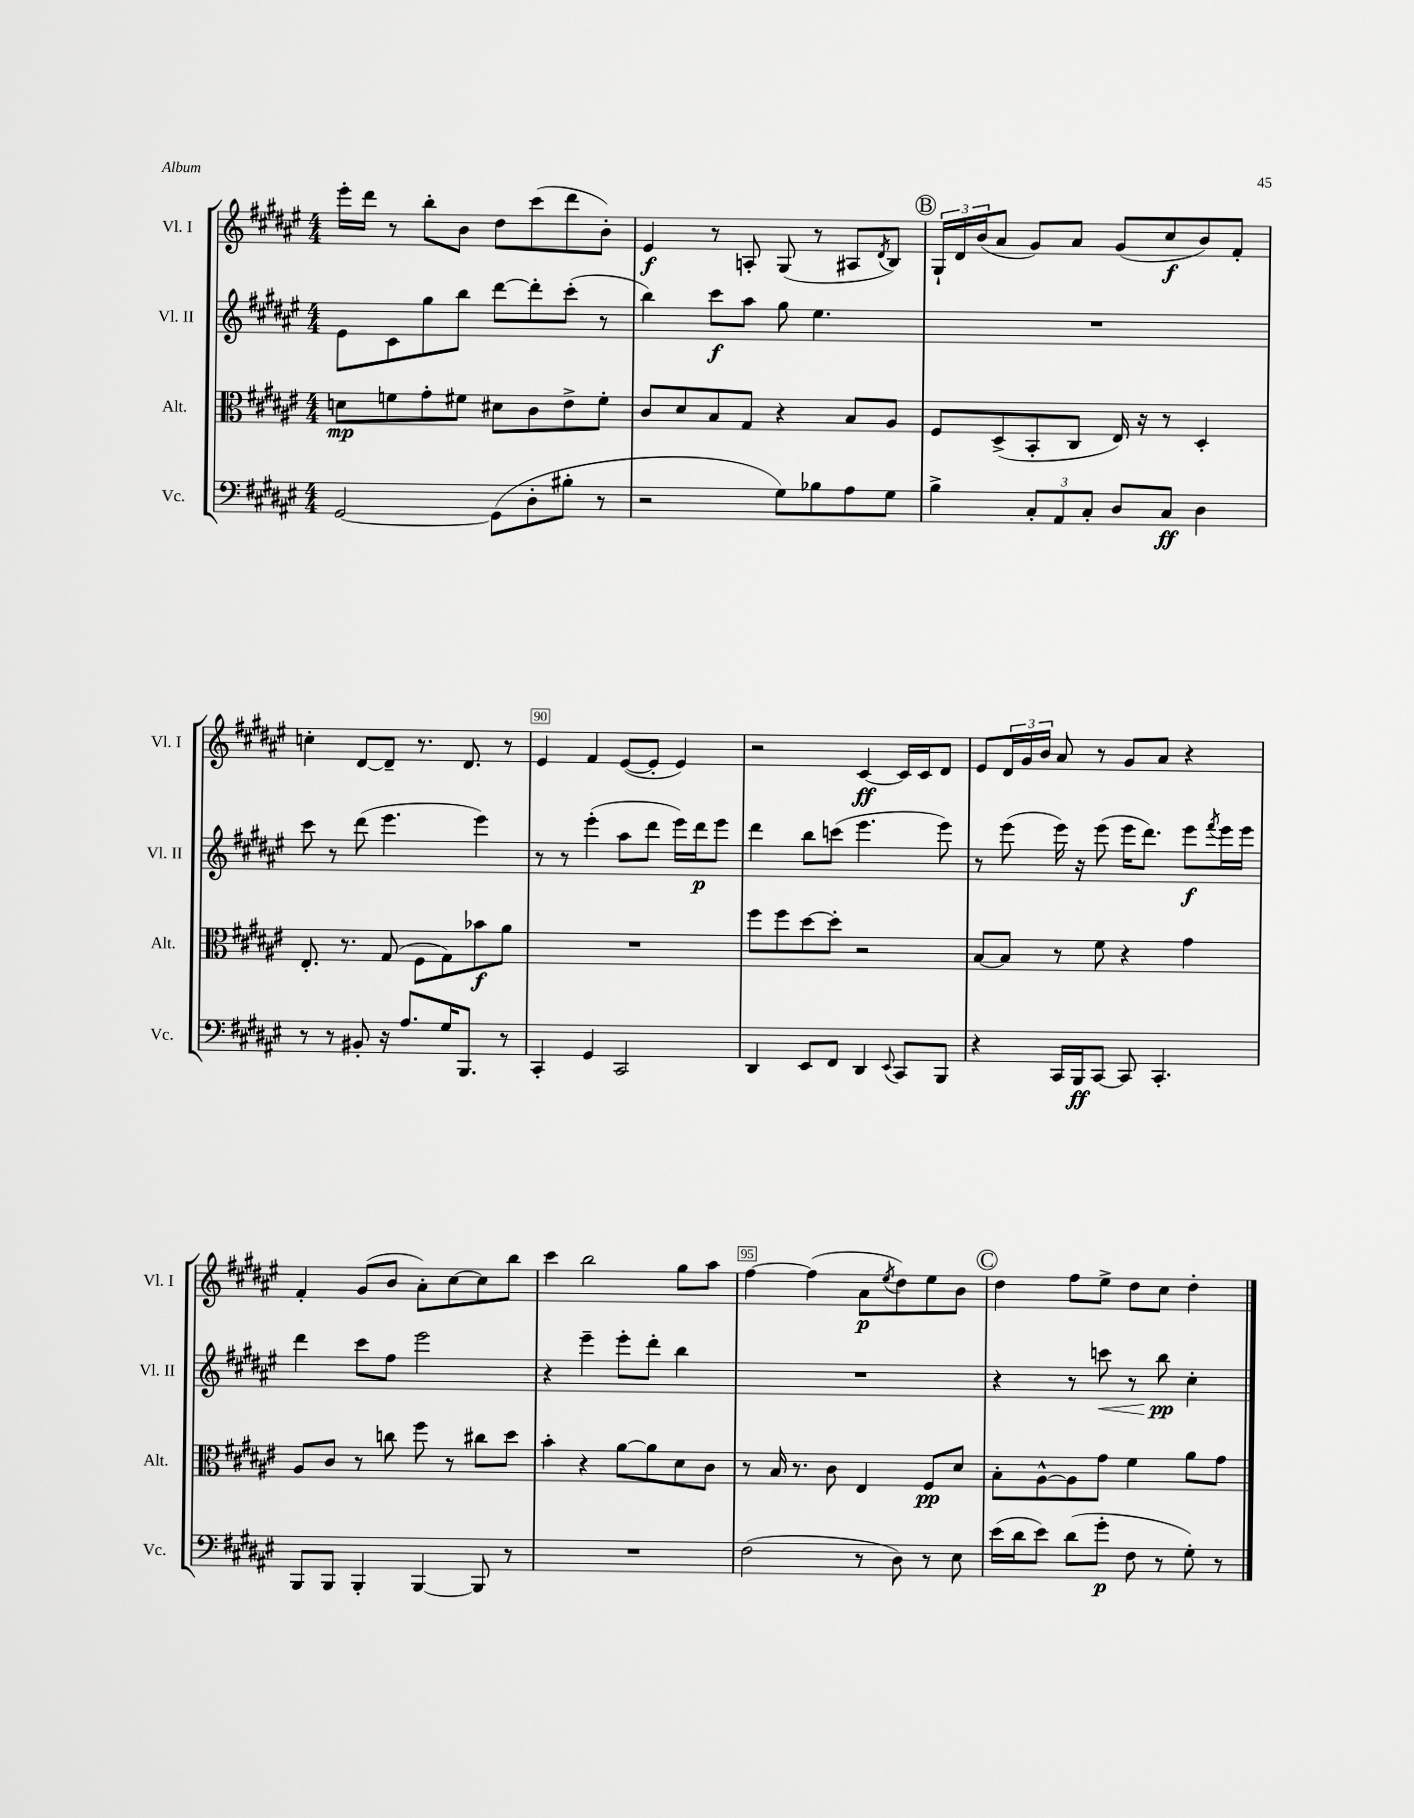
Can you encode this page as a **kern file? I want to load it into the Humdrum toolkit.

**kern	**kern	**kern	**kern
*staff4	*staff3	*staff2	*staff1
*clefF4	*clefC3	*clefG2	*clefG2
*k[f#c#g#d#a#e#]	*k[f#c#g#d#a#e#]	*k[f#c#g#d#a#e#]	*k[f#c#g#d#a#e#]
*M4/4	*M4/4	*M4/4	*M4/4
[2GG#	8d	8e#	16eee#'
.	.	.	16ddd#
.	8f	8c#	8r
.	8g#'	8gg#	8bb'
.	8f#	8bb	8b
(8GG#]	8d#	[8ddd#	8dd#
8D#'	8c#	8ddd#']	(8ccc#
8B#'	8e#^	(8ccc#'	8ddd#
8r	8f#'	8r	8b')
=	=	=	=
2r	8c#	4bb)	4e#
.	8d#	.	.
.	8B	8ccc#	8r
.	8G#	8aa#	8A'
8G#)	4r	8gg#	(8G#
8B-	.	4.ee#	8r
8A#	8B	.	8A#
.	.	.	8qd#
8G#	8A#	.	8B)
=	=	=	=
4B^	8F#	1r	24G#`
.	.	.	24d#
.	.	.	(24b
.	(8D#^	.	8a#
12C#'	8BB'	.	8g#)
12AA#	.	.	.
.	8C#	.	8a#
12C#'	.	.	.
8D#	16E#)	.	(8g#
.	16r	.	.
8C#	8r	.	8cc#
4D#	4D#'	.	8b)
.	.	.	8f#'
=	=	=	=
8r	8.E#'	8ccc#	4cc'
8r	.	8r	.
.	8.r	.	.
8BB#'	.	(8ddd#	[8d#
16r	(8G#	4.eee#	8d#~]
8.A#	.	.	.
.	8F#	.	8.r
16G#	8G#)	.	.
8.BBB	.	.	8.d#
.	8b-	4eee#)	.
8r	8a#	.	8r
=	=	=	=
4CC#'	1r	8r	4e#
.	.	8r	.
4GG#	.	(4eee#'	4f#
2CC#	.	8aa#	([8e#
.	.	8ddd#	8e#']
.	.	16eee#)	4e#)
.	.	16ddd#	.
.	.	8eee#	.
=	=	=	=
4DD#	8ff#	4ddd#	2r
.	8ff#	.	.
8EE#	[8dd#	8bb	.
8FF#	8dd#']	(8ccc	.
4DD#	2r	4.eee#	[4c#
8qqEE#	.	.	.
8CC#	.	.	16c#]
.	.	.	16c#
8BBB	.	8eee#)	8d#
=	=	=	=
4r	[8B	8r	8e#
.	8B]	(8eee#	24d#
.	.	.	24g#
.	.	.	24b
16CC#	8r	16eee#)	8a#
16BBB	.	16r	.
[8CC#	8f#	(8eee#	8r
8CC#]	4r	16eee#	8g#
.	.	8.ddd#)	.
4.CC#'	.	.	8a#
.	4g#	8eee#	4r
.	.	8qfff#	.
.	.	16eee#	.
.	.	16eee#	.
=	=	=	=
8BBB	8A#	4ddd#	4f#'
8BBB	8c#	.	.
4BBB'	8r	8ccc#	(8g#
.	8cc	8ff#	8b
[4BBB	8ff#	2eee#	8a#')
.	8r	.	[8cc#
8BBB]	8cc#	.	8cc#]
8r	8dd#	.	8bb
=	=	=	=
1r	4b'	4r	4ccc#
.	4r	4eee#~	2bb
.	[8a#	8eee#'	.
.	8a#]	8ddd#'	.
.	8d#	4bb	8gg#
.	8c#	.	8aa#
=	=	=	=
(2F#	8r	1r	[4ff#
.	16B	.	.
.	8.r	.	.
.	.	.	(4ff#]
.	8c#	.	.
8r	4E#	.	8a#
.	.	.	8qee#
8D#)	.	.	8dd#)
8r	8F#	.	8ee#
8E#	8d#	.	8b
=	=	=	=
(16e#	8B'	4r	4dd#
16d#	.	.	.
8e#)	[8A#^^	.	.
(8d#	8A#]	8r	8ff#
8g#'	8g#	8ccc	8ee#^
8F#	4f#	8r	8dd#
8r	.	8bb	8cc#
8G#')	8a#	4cc#'	4dd#'
8r	8g#	.	.
==	==	==	==
*-	*-	*-	*-
